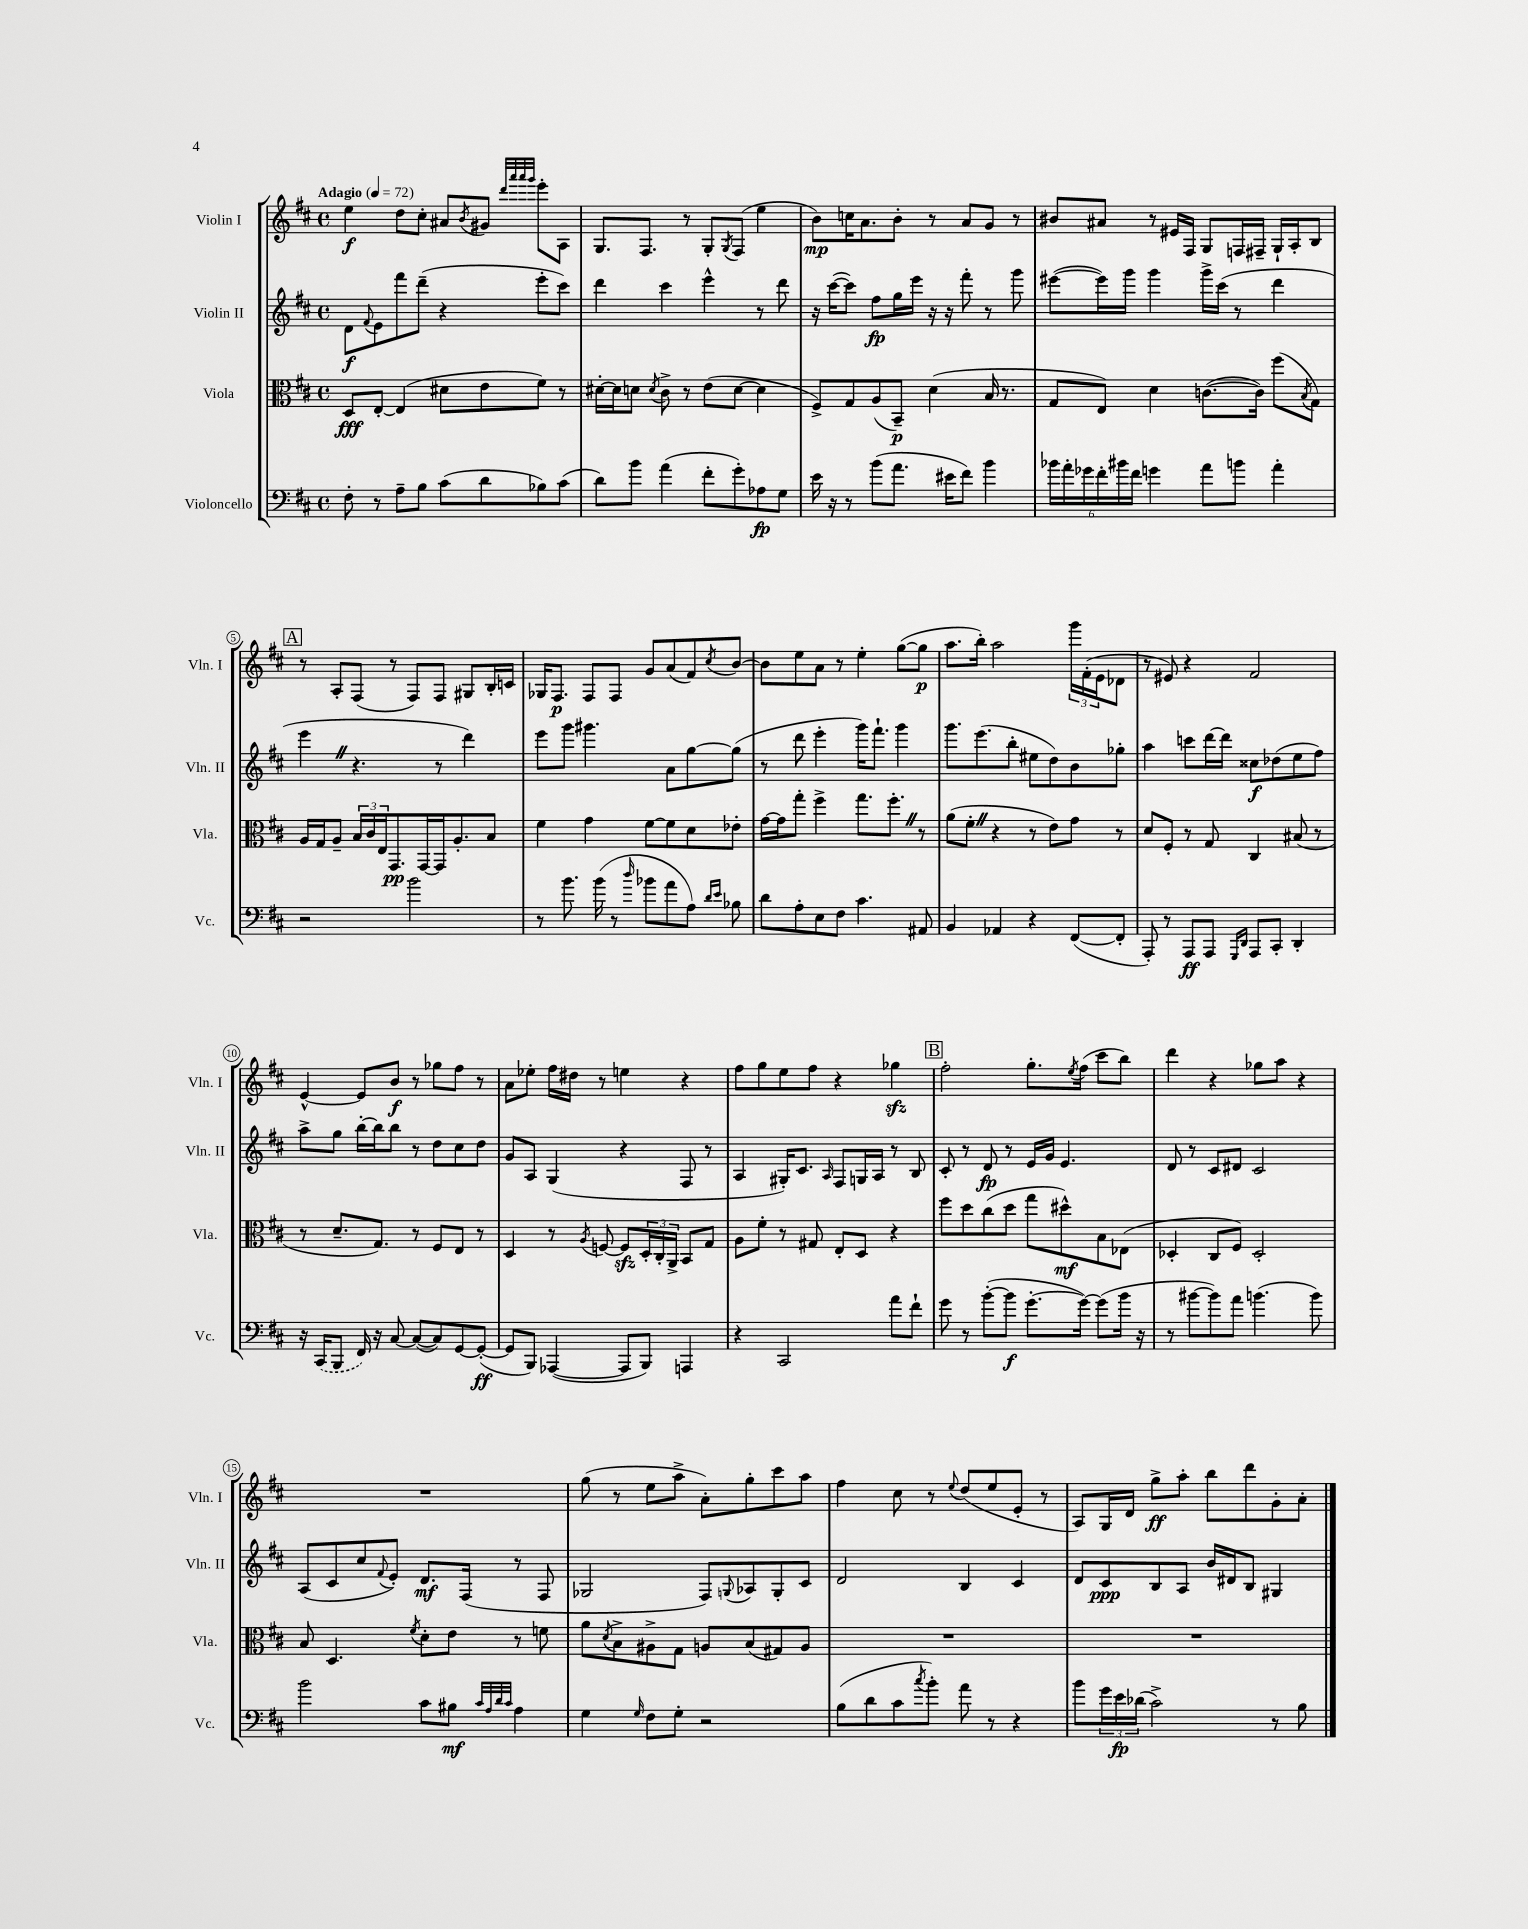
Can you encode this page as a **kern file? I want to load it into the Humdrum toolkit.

**kern	**dynam	**kern	**dynam	**kern	**dynam	**kern	**dynam
*part4	*part4	*part3	*part3	*part2	*part2	*part1	*part1
*staff4	*staff4	*staff3	*staff3	*staff2	*staff2	*staff1	*staff1
*I"Violoncello	*	*I"Viola	*	*I"Violin II	*	*I"Violin I	*
*I'Vc.	*	*I'Vla.	*	*I'Vln. II	*	*I'Vln. I	*
*clefF4	*	*clefC3	*	*clefG2	*	*clefG2	*
*k[f#c#]	*	*k[f#c#]	*	*k[f#c#]	*	*k[f#c#]	*
*M4/4	*	*M4/4	*	*M4/4	*	*M4/4	*
*met(c)	*	*met(c)	*	*met(c)	*	*met(c)	*
*MM72	*	*MM72	*	*MM72	*	*MM72	*
=1	=1	=1	=1	=1	=1	=1	=1
!	!	!	!	!	!	!LO:TX:a:B:t=Adagio	!
8F#'\	.	8D/L	fff	8d\L	f	4ee\	f
.	.	.	.	8qqf#/	.	.	.
8r	.	[8E'/J	.	8e\	.	.	.
8A~\L	.	(4E/]	.	8fff#\	.	8dd\L	.
8B\J	.	.	.	(8ddd~\J	.	8cc#'\J	.
(8c#\L	.	8d#X\L	.	4r	.	8a#X/L	.
.	.	.	.	.	.	8qb/	.
8d\	.	8e\	.	.	.	8g#X/J	.
.	.	.	.	.	.	32qqddd/LLL	.
.	.	.	.	.	.	32qqaaa/	.
.	.	.	.	.	.	32qqaaa/	.
.	.	.	.	.	.	32qqggg/JJJ	.
8B-X\)	.	8f#\J)	.	8eee'\L	.	8eee'\L	.
(8c#\J	.	8r	.	8ccc#\J)	.	8A\J	.
=2	=2	=2	=2	=2	=2	=2	=2
8d\L)	.	[16d#X'\LL	.	4ddd\	.	8.G/L	.
.	.	16d#\J]	.	.	.	.	.
8b\J	.	8dn\J	.	.	.	.	.
.	.	.	.	.	.	8.F#/J	.
.	.	8qd/	.	.	.	.	.
(4a\	.	8c#^\	.	4ccc#\	.	.	.
.	.	8r	.	.	.	8r	.
8f#'\L	.	(8e\L	.	4eee^^\	.	8G'/L	.
.	.	.	.	.	.	8qG/	.
8g'\)	.	[8d\J	.	.	.	(8F#/J	.
8A-X\	fp	4d\]	.	8r	.	4ee\	.
8G\J	.	.	.	8ddd\	.	.	.
=3	=3	=3	=3	=3	=3	=3	=3
16e\	.	8F#^/L)	.	16r	.	8b\L)	mp
16r	.	.	.	([16ccc#\KL	.	.	.
8r	.	8G/	.	8ccc#\J])	.	16ccn\K	.
.	.	.	.	.	.	8.a\	.
(8b\L	.	(8A/	.	8ff#\L	fp	.	.
8.a\J	.	8BB~/J)	p	16gg\L	.	8b'\J	.
.	.	.	.	16eee\JJ	.	.	.
.	.	(4d\	.	16r	.	8r	.
16e#X\KL	.	.	.	16r	.	.	.
8f#\J)	.	.	.	8fff#'\	.	8a/L	.
4b\	.	16B/	.	8r	.	8g/J	.
.	.	8.r	.	.	.	.	.
.	.	.	.	8ggg\	.	8r	.
=4	=4	=4	=4	=4	=4	=4	=4
24b-X\LL	.	8G/L	.	([8eee#X\L	.	8b#X/L	.
24a'\	.	.	.	.	.	.	.
24g-X\	.	.	.	.	.	.	.
24f#'\	.	8E/J)	.	16eee#\L])	.	8a#X/J	.
24b#X\	.	.	.	.	.	.	.
.	.	.	.	16ggg\JJ	.	.	.
24f#\JJ	.	.	.	.	.	.	.
4gn\	.	4d\	.	4ggg\	.	8r	.
.	.	.	.	.	.	16e#X/LL	.
.	.	.	.	.	.	16F#/JJ	.
8a\L	.	([8.cn\L	.	16ggg^\LL	.	8G/L	.
.	.	.	.	(16ccc#\JJ	.	.	.
8bn\J	.	.	.	8r	.	16Fn/L	.
.	.	16c\Jk])	.	.	.	16F#X~/JJ	.
4a'\	.	(8ff#\L	.	4ddd\	.	16G`/LL	.
.	.	.	.	.	.	16A'/J	.
.	.	8qB/	.	.	.	.	.
.	.	8G\J)	.	.	.	8B/J	.
!!LO:LB:g=z
!!LO:REH:place=s1:t=A
=5	=5	=5	=5	=5	=5	=5	=5
2r	.	16A/LL	.	4eeeZ\	.	8r	.
.	.	16G/J	.	.	.	.	.
.	.	8A~/J	.	.	.	8A'/L	.
.	.	24B/LL	.	4.r	.	(8F#/J	.
.	.	24c#/	.	.	.	.	.
.	.	24E/J	.	.	.	.	.
.	.	8.GG/	pp	.	.	8r	.
2b\	.	.	.	.	.	8F#/L)	.
.	.	[16GG/L	.	.	.	.	.
.	.	16GG/J]	.	8r	.	8F#/J	.
.	.	8.A'/	.	.	.	.	.
.	.	.	.	4ddd\)	.	8G#X/L	.
.	.	8B/J	.	.	.	16B'/L	.
.	.	.	.	.	.	16cn/JJ	.
=6	=6	=6	=6	=6	=6	=6	=6
8r	.	4f#\	.	8eee\L	.	16G-X/KL	.
.	.	.	.	.	.	8.F#/J	p
8.b\	.	.	.	8ggg\J	.	.	.
.	.	4g\	.	4.ggg#X\	.	8F#/L	.
(16b\	.	.	.	.	.	.	.
8r	.	.	.	.	.	8F#/J	.
16qqdd/	.	.	.	.	.	.	.
8b-X\L	.	[8f#\L	.	.	.	8g/L	.
8a\	.	8f#\]	.	8a\L	.	(8a/	.
8A\J)	.	8d\	.	[8gg\	.	8f#/)	.
16qqd/LL	.	.	.	.	.	.	.
16qqe/JJ	.	.	.	.	.	8qcc#/	.
8B-X\	.	8e-X'\J	.	(8gg\J]	.	[8b/J	.
=7	=7	=7	=7	=7	=7	=7	=7
8d\L	.	[16g\LL	.	8r	.	8b\L]	.
.	.	16g\J]	.	.	.	.	.
8A'\	.	8gg'\J	.	8ddd\	.	8ee\	.
8E\	.	4ff#^\	.	4eee'\	.	8a\J	.
8F#\J	.	.	.	.	.	8r	.
4.c#\	.	8.gg\L	.	16ggg\KL)	.	4ee'\	.
.	.	.	.	8.fff#`\J	.	.	.
.	.	8.ff#'Z\J	.	.	.	.	.
.	.	.	.	4ggg\	.	([8gg\L	.
8AA#X/	.	8r	.	.	.	8gg\J]	p
=8	=8	=8	=8	=8	=8	=8	=8
4BB/	.	(8a\L	.	8.ggg\L	.	8.aa\L	.
.	.	8f#'Z\J	.	.	.	.	.
.	.	.	.	(8.eee\	.	16bb'\Jk)	.
4AA-X/	.	4r	.	.	.	2aa\	.
.	.	.	.	8bb'\J	.	.	.
4r	.	8r	.	8ee#X\L	.	.	.
.	.	8e\L)	.	8dd\)	.	.	.
([8FF#/L	.	8g\J	.	8b\	.	24ggg\LL	.
.	.	.	.	.	.	(24f#'\	.
.	.	.	.	.	.	24e\J	.
8FF#'/J]	.	8r	.	8gg-X'\J	.	8d-X\J	.
=9	=9	=9	=9	=9	=9	=9	=9
8AAA'/)	.	8d/L	.	4aa\	.	8r	.
8r	.	8F#'/J	.	.	.	8e#X/)	.
8AAA/L	ff	8r	.	8cccn\L	.	4r	.
8AAA/J	.	8G/	.	[16ddd\L	.	.	.
.	.	.	.	16ddd\JJ]	.	.	.
16qqGGG/LL	.	.	.	.	.	.	.
16qqDD/JJ	.	.	.	.	.	.	.
8AAA/L	.	4C#/	.	8cc##X\L	f	2f#/	.
8CC#'/J	.	.	.	(8dd-X\	.	.	.
4DD'/	.	(8B#X/	.	8ee\	.	.	.
.	.	8r	.	8ff#\J)	.	.	.
!!LO:LB:g=z
=10	=10	=10	=10	=10	=10	=10	=10
16r	.	8r	.	8aa^\L	.	[4e^^/	.
(16CC#/KL	.	.	.	.	.	.	.
8BBB/J	.	8.d~/L	.	8gg\J	.	.	.
16FF#/)	.	.	.	[16bb'\LL	.	8e/L]	.
16r	.	8.G/J)	.	16bb\J]	.	.	.
[8C#/	.	.	.	8bb\J	.	8b/J	f
(8C#/L_	.	8r	.	8r	.	8r	.
8C#/])	.	8F#/L	.	8dd\L	.	8gg-X\L	.
[8GG/	.	8E/J	.	8cc#\	.	8ff#\J	.
(8GG'/J_	ff	8r	.	8dd\J	.	8r	.
=11	=11	=11	=11	=11	=11	=11	=11
8GG/L]	.	4D/	.	8g/L	.	8a\L	.
8BBB/J)	.	.	.	8A/J	.	8ee-X'\J	.
([4AAA-X/	.	8r	.	(4G/	.	16ff#\LL	.
.	.	.	.	.	.	16dd#X\JJ	.
.	.	8qA/	.	.	.	.	.
.	.	[8Fn/	.	.	.	8r	.
8AAA-/L]	.	8Fzz/L]	.	4r	.	4een\	.
8BBB/J)	.	24D'/L	.	.	.	.	.
.	.	24C#'/	.	.	.	.	.
.	.	24AA^/JJ	.	.	.	.	.
4AAAn/	.	8BB/L	.	8F#/	.	4r	.
.	.	8G/J	.	8r	.	.	.
=12	=12	=12	=12	=12	=12	=12	=12
4r	.	8A\L	.	4A/	.	8ff#\L	.
.	.	8f#'\J	.	.	.	8gg\	.
2CC#/	.	8r	.	16G#X'/KL)	.	8ee\	.
.	.	.	.	8.c#/J	.	.	.
.	.	8G#X/	.	.	.	8ff#\J	.
.	.	.	.	16qqA/	.	.	.
.	.	8E'/L	.	8F#/L	.	4r	.
.	.	8D/J	.	16Gn/L	.	.	.
.	.	.	.	16A/JJ	.	.	.
8a\L	.	4r	.	8r	.	4gg-Xzz\	.
8f#`\J	.	.	.	8B/	.	.	.
!!LO:REH:place=s1:t=B
=13	=13	=13	=13	=13	=13	=13	=13
8g\	.	8ff#\L	.	8c#'/	.	2ff#'\	.
8r	.	8dd\	.	8r	.	.	.
([8b'\L	.	(8cc#\	.	8d/	fp	.	.
8b\J]	f	8dd\J	.	8r	.	.	.
[8.g'\L	.	8gg\L	.	16e/LL	.	8.gg'\L	.
.	.	.	.	16g/JJ	.	.	.
.	.	8dd#X^^\)	mf	4.e/	.	.	.
.	.	.	.	.	.	8qee/	.
16g\Jk_)	.	.	.	.	.	(16ff#\Jk	.
(8g\L]	.	8B\	.	.	.	8ccc#\L	.
16b\Jk	.	(8E-X\J	.	.	.	8bb\J)	.
16r	.	.	.	.	.	.	.
=14	=14	=14	=14	=14	=14	=14	=14
8r	.	4D-X'/	.	8d/	.	4ddd\	.
[8b#X\L	.	.	.	8r	.	.	.
8b#\])	.	8C#/L	.	8c#/L	.	4r	.
8a\J	.	8F#/J)	.	8d#X/J	.	.	.
(4.bn\	.	2D-'/	.	2c#/	.	8gg-X\L	.
.	.	.	.	.	.	8aa\J	.
.	.	.	.	.	.	4r	.
8b\)	.	.	.	.	.	.	.
!!LO:LB:g=z
=15	=15	=15	=15	=15	=15	=15	=15
2b\	.	8B/	.	(8A/L	.	1r	.
.	.	4.D/	.	8c#/	.	.	.
.	.	.	.	8cc#/	.	.	.
.	.	.	.	8qqf#/	.	.	.
.	.	.	.	8e'/J)	.	.	.
.	.	8qf#/	.	.	.	.	.
8c#\L	.	8d'\L	.	8.d/L	mf	.	.
8B#X\J	mf	8e\J	.	.	.	.	.
.	.	.	.	(16F#/Jk	.	.	.
32qqc#/LLL	.	.	.	.	.	.	.
32qqA/	.	.	.	.	.	.	.
32qqd/	.	.	.	.	.	.	.
32qqc#/JJJ	.	.	.	.	.	.	.
4A\	.	8r	.	8r	.	.	.
.	.	8fn\	.	8F#/	.	.	.
=16	=16	=16	=16	=16	=16	=16	=16
4G\	.	8a\L	.	2G-X/	.	(8gg\	.
.	.	8qd/	.	.	.	.	.
.	.	8B^\	.	.	.	8r	.
16qqG/	.	.	.	.	.	.	.
8F#\L	.	8A#X^\	.	.	.	8ee\L	.
8G'\J	.	8G\J	.	.	.	8aa^\J	.
2r	.	8An/L	.	8F#/L)	.	8a'\L)	.
.	.	.	.	8qqGn/	.	.	.
.	.	(8B/	.	8A-X/	.	8gg'\	.
.	.	8G#X/)	.	8G'/	.	8ccc#\	.
.	.	8A/J	.	8c#/J	.	8aa\J	.
=17	=17	=17	=17	=17	=17	=17	=17
(8B\L	.	1r	.	2d/	.	4ff#\	.
8d\	.	.	.	.	.	.	.
8c#\	.	.	.	.	.	8cc#\	.
8qcc#/	.	.	.	.	.	.	.
8b'\J)	.	.	.	.	.	8r	.
.	.	.	.	.	.	8qqee/	.
8a\	.	.	.	4B/	.	(8dd/L	.
8r	.	.	.	.	.	8ee/	.
4r	.	.	.	4c#/	.	8e'/J	.
.	.	.	.	.	.	8r	.
=18	=18	=18	=18	=18	=18	=18	=18
8b\L	.	1r	.	8d/L	.	8A/L)	.
24g\L	.	.	.	8c#/	ppp	16G/L	.
24e\	fp	.	.	.	.	.	.
.	.	.	.	.	.	16d/JJ	.
(24d-X\JJ	.	.	.	.	.	.	.
2c#^\)	.	.	.	8B/	.	8gg^\L	ff
.	.	.	.	8A/J	.	8aa'\J	.
.	.	.	.	16b/LL	.	8bb\L	.
.	.	.	.	16d#X/J	.	.	.
.	.	.	.	8B/J	.	8ddd\	.
8r	.	.	.	4G#X/	.	8g'\	.
8B\	.	.	.	.	.	8a'\J	.
==	==	==	==	==	==	==	==
*-	*-	*-	*-	*-	*-	*-	*-
